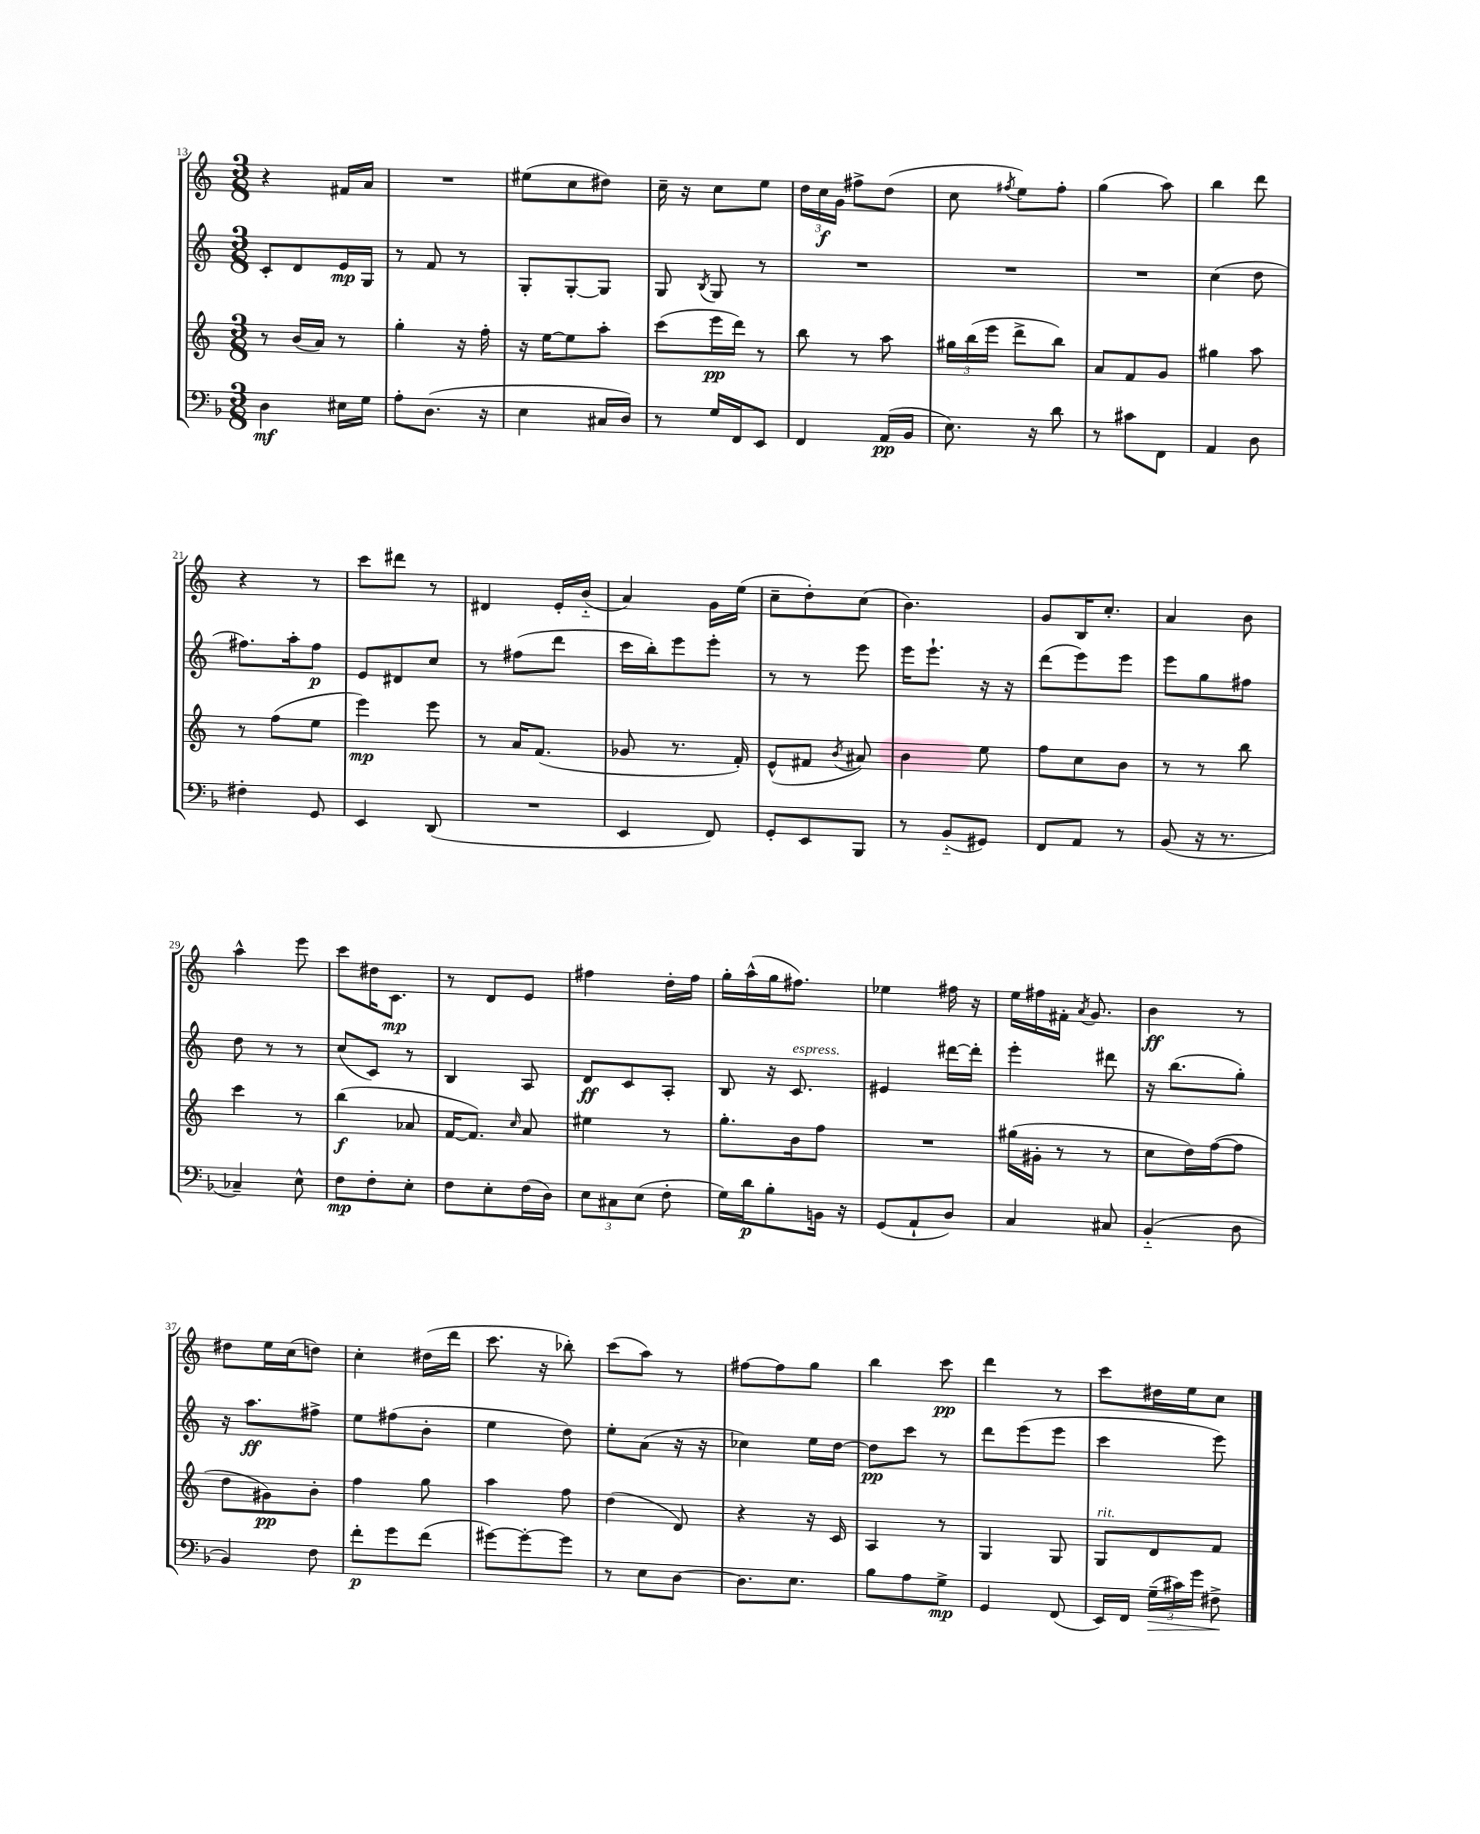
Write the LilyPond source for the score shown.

<<
\new StaffGroup <<
\new Staff = "s0" {
    \clef treble \key c \major \numericTimeSignature \time 3/8
    \autoBeamOff r4 fis'16[ a'16] |
    R4. |
    eis''8[( c''8 dis''8]) |
    c''16-- r16 c''8[ e''8] |
    \tuplet 3/2 { d''16[ c''16\f g'16] } fis''8[-> d''8]( |
    c''8 \acciaccatura { fis''8 } e''8[) fis''8]-. |
    g''4( a''8) |
    b''4 d'''8 |
    r4 r8 |
    c'''8[ dis'''8] r8 |
    dis'4 e'16[-. b'16]-_( |
    a'4) g'16[ e''16]( |
    c''8[-- d''8-.) c''8]( |
    b'4.) |
    g'8[ b16 c''8.]-. |
    a'4 b'8 |
    a''4-^ e'''8 |
    c'''8[ dis''16 c'8.]\mp |
    r8 d'8[ e'8] |
    fis''4 d''16[-. fis''16] |
    g''16[-. a''16-^( g''16 fis''8.]) |
    ees''4 fis''16 r16 |
    e''16[ fis''16 fis'16]-. \acciaccatura { a'8 } g'8. |
    b'4\ff r8 |
    dis''8[ e''16 c''16( d''8]) |
    c''4-. dis''16[( d'''16] |
    c'''8. r16 bes''8-.) |
    c'''8[( a''8]) r8 |
    fis''8[~ fis''8 g''8] |
    b''4 c'''8\pp |
    d'''4 r8 |
    c'''8[ dis''16 e''16 c''8] \bar "|." |
}
\new Staff = "s1" {
    \clef treble \key c \major \numericTimeSignature \time 3/8
    \autoBeamOff c'8[-. d'8 e'16\mp g16] |
    r8 f'8 r8 |
    g8[-. g8~-. g8] |
    g8 \acciaccatura { b8 } g8 r8 |
    R4. |
    R4. |
    R4. |
    c''4( d''8 |
    fis''8.[) a''16-. fis''8]\p |
    e'8[ dis'8 c''8] |
    r8 fis''8[( d'''8] |
    c'''16[ b''16-.) e'''8 e'''8]-. |
    r8 r8 e'''8 |
    e'''16[ e'''8.]-! r16 r16 |
    d'''8[( e'''8) e'''8] |
    e'''8[ g''8 fis''8] |
    d''8 r8 r8 |
    c''8[( c'8]) r8 |
    b4 a8 |
    d'8[\ff c'8 a8]-. |
    b8 r16 c'8.^\markup { \italic "espress." } |
    eis'4 dis'''16[~ dis'''16]-. |
    e'''4-. dis'''8 |
    r16 b''8.[( g''8]-.) |
    r16 a''8.[\ff fis''8]-> |
    e''8[ fis''8( b'8]-. |
    e''4 d''8) |
    e''8[-. a'8]( r16 r16 |
    ces''4) e''16[ d''16]~ |
    d''8[\pp c'''8] r8 |
    d'''8[ e'''8( e'''8] |
    c'''4 e'''8) \bar "|." |
}
\new Staff = "s2" {
    \clef treble \key c \major \numericTimeSignature \time 3/8
    \autoBeamOff r8 b'16[( a'16]) r8 |
    g''4-. r16 f''16-. |
    r16 e''16[~ e''8 a''8]-. |
    c'''8[( e'''16\pp d'''16]) r8 |
    b''8 r8 a''8 |
    \tuplet 3/2 { gis''16[ b''16( e'''16] } d'''8[-> b''8]) |
    a'8[ f'8 g'8] |
    gis''4 a''8 |
    r8 f''8[( e''8] |
    e'''4\mp) e'''8 |
    r8 a'16[ f'8.]( |
    ges'8 r8. f'16-.) |
    e'8[-^( fis'8] \acciaccatura { b'8 } ais'8) |
    b'4 e''8 |
    f''8[ c''8 b'8] |
    r8 r8 b''8 |
    c'''4 r8 |
    b''4\f( aes'8 |
    f'16[~ f'8.]) \grace { c''16 } a'8 |
    eis''4 r8 |
    g''8.[-. b'16 f''8] |
    R4. |
    gis''16[( gis'16]-. r8 r8 |
    c''8[ d''16) f''16~( f''8] |
    d''8[ gis'8\pp) b'8]-. |
    f''4 g''8 |
    a''4 f''8 |
    d''4( d'8) |
    r4 r16 c'16 |
    a4 r8 |
    g4 g8 |
    g8[^\markup { \italic "rit." } d'8 f'8] \bar "|." |
}
\new Staff = "s3" {
    \clef bass \key f \major \numericTimeSignature \time 3/8
    \autoBeamOff d4\mf eis16[ g16] |
    a8[-. d8.]( r16 |
    e4 cis16[ d16]) |
    r8 g16[ f,16 e,8] |
    f,4 a,16[\pp( bes,16] |
    e8.) r16 d'8 |
    r8 cis'8[ f,8] |
    a,4 d8 |
    fis4-. g,8 |
    e,4 d,8( |
    R4. |
    e,4 f,8) |
    g,8[-. e,8 bes,,8] |
    r8 bes,8[-_( gis,8]) |
    f,8[ a,8] r8 |
    bes,8( r16 r8. |
    ces4--) e8-^ |
    f8[\mp f8-. e8]-. |
    f8[ e8-. f16( d16]) |
    \tuplet 3/2 { e8[ cis8 e8]( } f8-. |
    g16[) d'16\p bes8-. b,16] r16 |
    g,8[( a,8-! d8]) |
    c4 cis8 |
    bes,4-_( d8 |
    bes,4) f8 |
    f'8[-.\p g'8 f'8]( |
    gis'8[~) gis'8~-. gis'8] |
    r8 e8[ d8]~ |
    d8.[ e8.] |
    bes8[ a8 g8]->\mp |
    g,4 f,8( |
    e,16[) f,16] \tuplet 3/2 { g16[--\>( cis'16) g'16] } fis8->\! \bar "|." |
}
>>
>>
\layout { \context { \Score currentBarNumber = #13 } }
